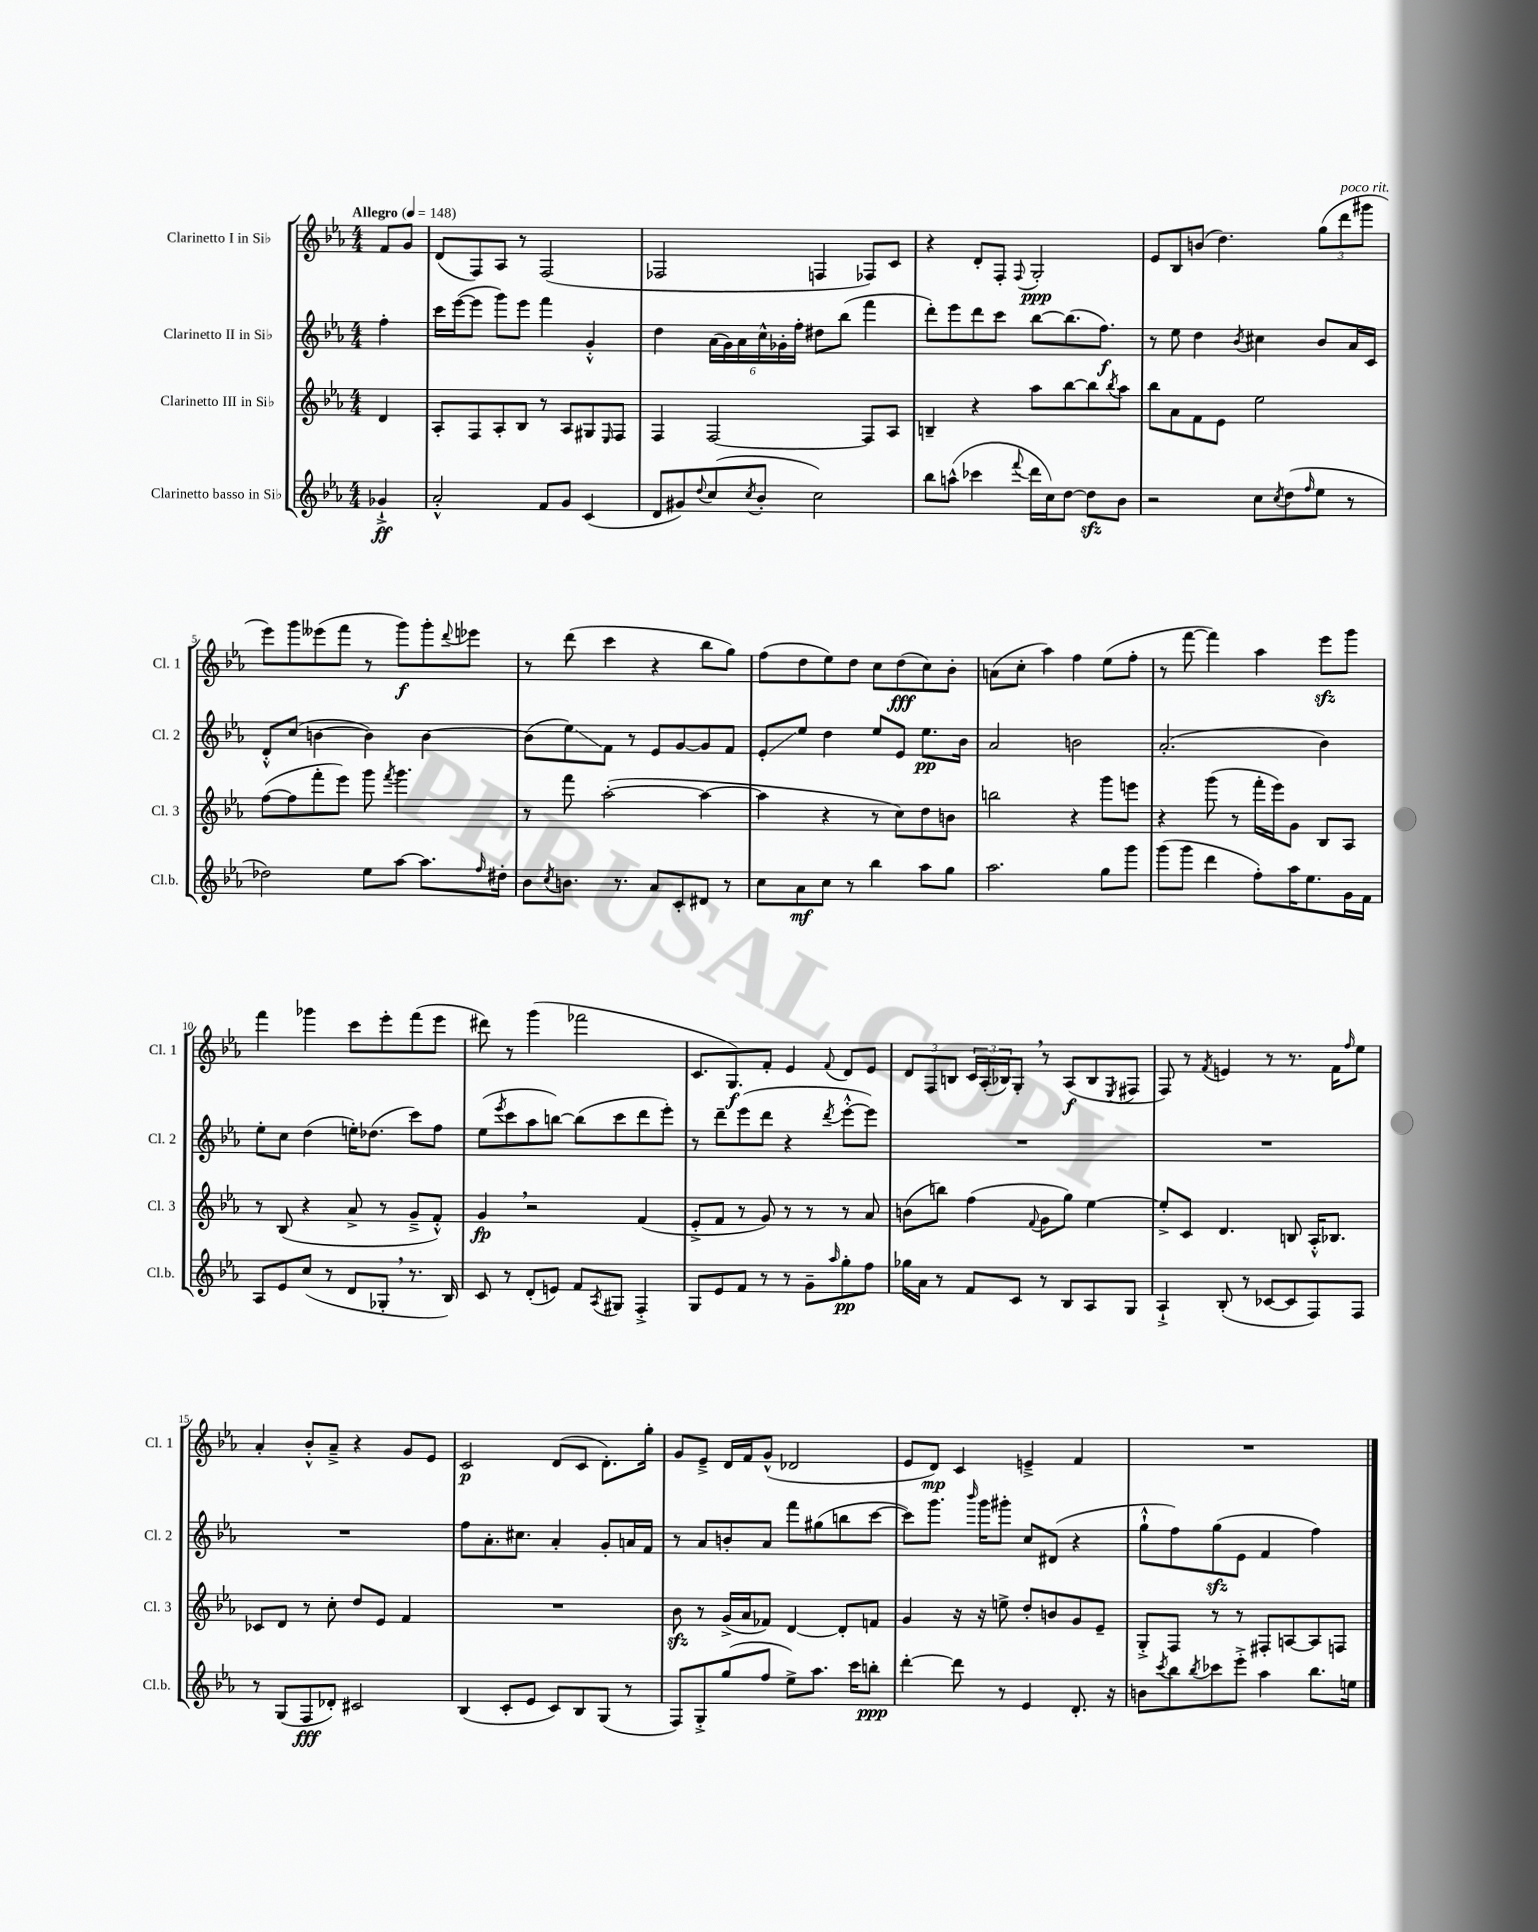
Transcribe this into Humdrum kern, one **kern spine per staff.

**kern	**kern	**kern	**kern
*staff4	*staff3	*staff2	*staff1
*clefG2	*clefG2	*clefG2	*clefG2
*k[b-e-a-]	*k[b-e-a-]	*k[b-e-a-]	*k[b-e-a-]
*M4/4	*M4/4	*M4/4	*M4/4
*MM148	*MM148	*MM148	*MM148
4g-`^	4d	4ff'	8f
.	.	.	8g
=	=	=	=
2a-'^^	8A-'	16ccc	(8d
.	.	([16eee-	.
.	8F	8eee-]	8F)
.	8A-'	8ggg)	8A-
.	8B-	8eee-	8r
8f	8r	4fff	(2F
8g	8A-	.	.
(4c	8G#	4g'^^	.
.	16qqE-	.	.
.	8F	.	.
=	=	=	=
8d	4F	4dd	2F-
8g#)	.	.	.
8qqdd	.	.	.
(8cc	[2F	(24a-	.
.	.	24g)	.
.	.	24a-	.
8qcc	.	.	.
8b-'	.	24cc^^	.
.	.	24g-'	.
.	.	24ff'	.
2cc)	.	8dd#	4F
.	.	(8bb-	.
.	8F]	4fff	8F-)
.	8A-	.	8c
=	=	=	=
8bb-	4B~	8ddd')	4r
(8aa^^	.	8eee-	.
4ccc-	4r	8ddd	8d'
.	.	8ccc	8F'
8qqfff	.	.	8qqF
16ddd	8aa-	[8bb-	2G'
16cc)	.	.	.
[8dd	[8bb-	(8.bb-]	.
8dd]	8bb-]	.	.
.	.	8.ff)	.
.	8qbb-	.	.
8b-	8aa-	.	.
=	=	=	=
2r	8bb-	8r	8e-
.	8a-	8ee-	8B-
.	8f	4dd	(8b
.	8e-	.	4.dd)
.	.	8qb-	.
8cc	2ee-	4cc#	.
8qcc	.	.	.
(8dd	.	.	.
16qqff	.	.	.
8ee-	.	8b-	(12gg
.	.	.	12ddd
8r	.	16a-	.
.	.	.	12ggg#
.	.	16c	.
=	=	=	=
2dd-)	([8ff	8d'^^	8eee-)
.	8ff]	(8cc	8ggg
.	8fff'	[4b	(8eee--
.	8eee-)	.	8fff
8ee-	8ggg	4b])	8r
.	8qfff	.	.
[8aa-	4.ggg	.	8ggg)
8.aa-]	.	[4b	8ggg'
.	.	.	8qqddd
.	.	.	8eee-
16qqff	.	.	.
16dd#'	.	.	.
=	=	=	=
8b-	8r	(8b]	8r
8qcc	.	.	.
8.b	8fff	8ee-)	(8ddd
.	([2aa-'	8f	4ccc
8.r	.	.	.
.	.	8r	.
8a-	.	8e-	4r
8c'	.	[8g	.
8d#	4aa-_	8g]	8bb-
8r	.	8f	8gg)
=	=	=	=
8cc	4aa-]	8e-'	(8ff
8a-	.	8ee-	8dd
8cc	4r	4dd	8ee-)
8r	.	.	8dd
4bb-	8r	8ee-	8cc
.	8cc)	8e-	(8dd
8aa-	8dd	8.ee-	8cc)
8gg	8b	.	8b-'
.	.	16b-	.
=	=	=	=
2.aa-	2bb	2a-	(8a
.	.	.	8cc'
.	.	.	4aa-)
.	4r	2b	4ff
8gg	8ggg	.	(8ee-
8ggg	8eee	.	8ff'
=	=	=	=
(8ggg	4r	(2.a-'	8r
8ggg	.	.	[8fff
4ddd	(8ggg	.	4fff])
.	8r	.	.
8ff')	16fff'	.	4aa-
.	16eee-)	.	.
16aa-	8g	.	.
8.ee-	.	.	.
.	8B-	4b-)	8eee-
16g	8A-	.	8ggg
16f	.	.	.
=	=	=	=
8A-	8r	8ee-'	4fff
8e-	(8B-	8cc	.
(8cc	4r	(4dd	4ggg-
8r	.	.	.
8d	8a-^	16ee')	8ccc
.	.	(8.dd-	.
8G-'	8r	.	8eee-'
8.r	8g~^	8ccc)	(8fff
.	8f'^^)	8ff	8eee-
16B-)	.	.	.
=	=	=	=
8c	4g	(8ee-	8ddd#)
.	.	8qeee-	.
8r	.	8ccc	8r
(8d'	2r	8aa-	(4ggg
8e)	.	[8bb)	.
8f	.	(8bb]	2fff-
8qA-	.	.	.
8G#	.	8ccc	.
4F'^	(4f	8ddd	.
.	.	8eee-')	.
=	=	=	=
8G	8e-'^	8r	8.c
8e-	8f	8ddd~	.
.	.	.	8.G)
8f	8r	(8eee-	.
8r	8g)	8ddd	8f'
8r	8r	4r	4e-
8g~	8r	.	.
16qqaa-	.	8qddd	8qqf
8gg'	8r	[8eee-'^^	8d
8ff	8a-	8eee-])	8e-
=	=	=	=
16gg-	(8b	1r	12d
16a-	.	.	.
.	.	.	12F
8r	8bb)	.	.
.	.	.	12B
8f	(4ff	.	24c
.	.	.	(24A-'
.	.	.	24B-)
8c	.	.	8G'
.	8qqf	.	.
8r	8g	.	8r
8B-	8gg)	.	(8A-
8A-	[4ee-	.	8B-
.	.	.	8qE-
8G	.	.	8F#
=	=	=	=
4A-`^	8ee-'^]	1r	8F)
.	8c	.	8r
.	.	.	8qf
(8B-'	4.d	.	4e
8r	.	.	.
[8c-	.	.	8r
8c-]	8B	.	8.r
8F)	16A-'^^	.	.
.	8.B-	.	16f
.	.	.	16qqff
8F	.	.	8ee-
=	=	=	=
8r	8c-	1r	4a-'
(8G	8d	.	.
8F	8r	.	8b-'^^
8d-')	8cc'	.	8a-~^
2c#	8dd	.	4r
.	8e-	.	.
.	4f	.	8g
.	.	.	8e-
=	=	=	=
(4B-	1r	8ff	2c
.	.	8.a-'	.
8c'	.	.	.
.	.	8.cc#	.
8e-	.	.	.
8c)	.	4a-'	(8d
8B-	.	.	8c
(8G	.	8g'	8.d')
8r	.	16a	.
.	.	16f	16gg'
=	=	=	=
8F)	8b-	8r	8g
8G'^	8r	8a-	8e-~^
(8gg	(16g^	8b'	16d
.	16a-	.	16f
8ff	8f-)	8a-	(8g^^
8ee-^)	[4d	8fff	2d-
8.aa-	.	(8gg#	.
.	8d']	8bb	.
16ccc	.	.	.
8bb'	8f	[8ccc	.
=	=	=	=
[4ddd'	4g	8ccc])	8e-
.	.	8.ggg	8d)
8ddd]	16r	.	4c
.	.	16qqbbb-	.
.	16r	16ggg	.
8r	8ee^	8ggg#'	.
4e-	8dd'	8cc	4e~^
.	8b	(8d#	.
8.d'	8g	4r	4f
.	8e-~	.	.
16r	.	.	.
=	=	=	=
8b	8G'^	8gg`^^	1r
8qccc	.	.	.
8bb-	8F	8ff)	.
8qbb-	.	.	.
8ccc-	8r	(8gg	.
8eee-'^	8r	8e-	.
4aa-	8F#'	4f	.
.	[8A	.	.
8.bb-	8A]	4ff)	.
.	8F	.	.
16ee	.	.	.
==	==	==	==
*-	*-	*-	*-
